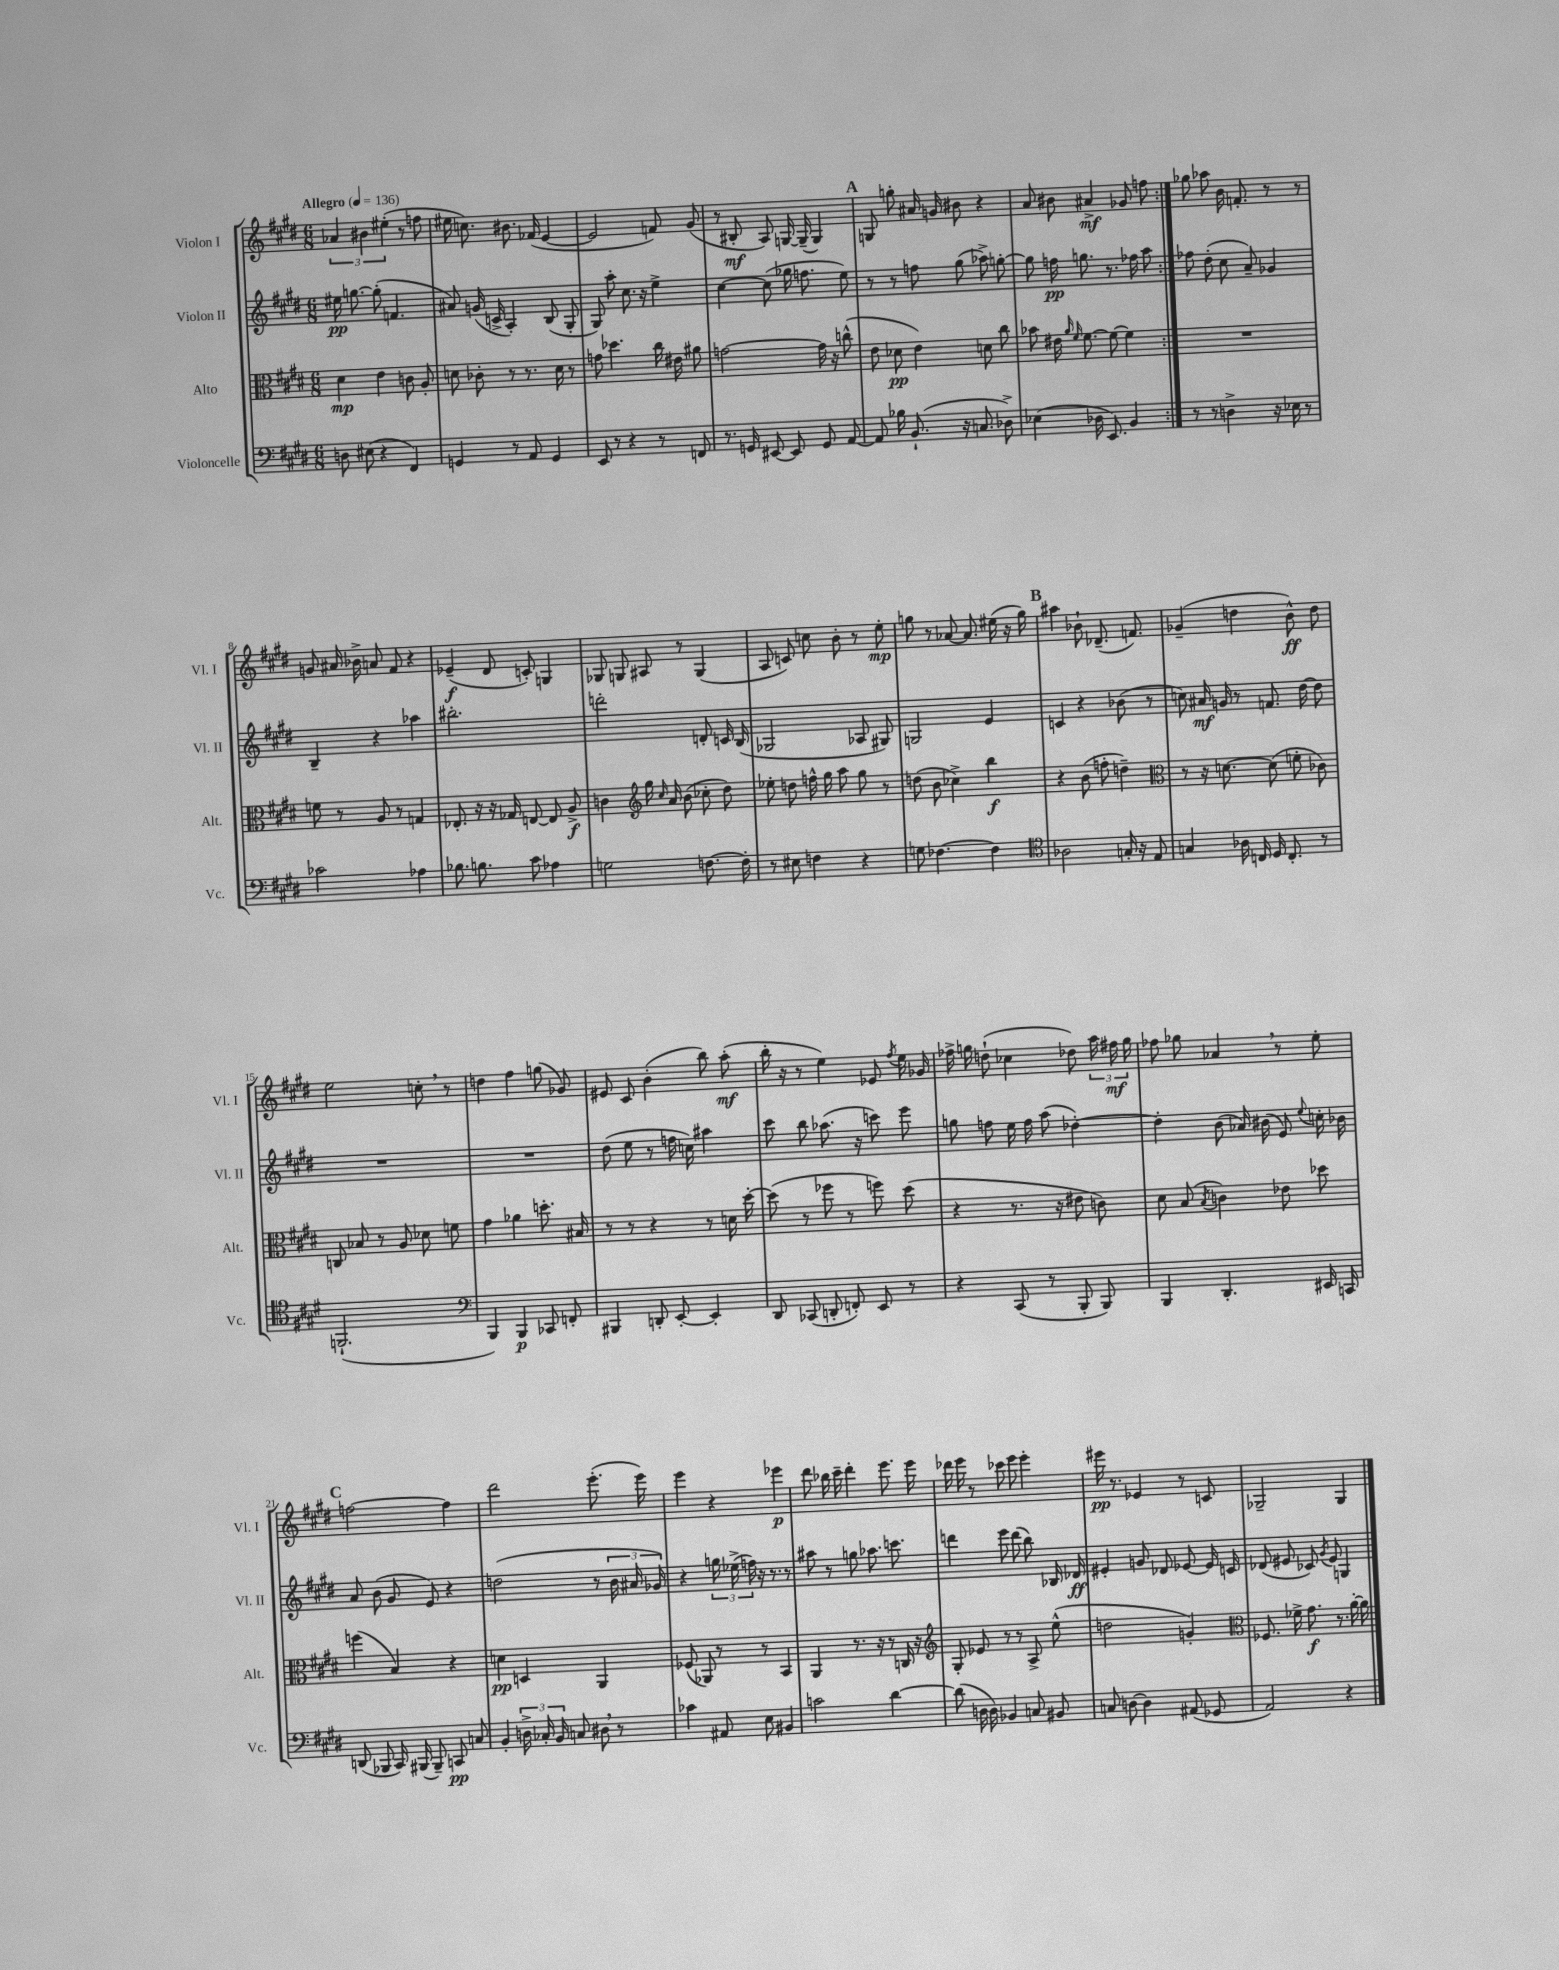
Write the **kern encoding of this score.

**kern	**kern	**kern	**kern
*staff4	*staff3	*staff2	*staff1
*clefF4	*clefC3	*clefG2	*clefG2
*k[f#c#g#d#]	*k[f#c#g#d#]	*k[f#c#g#d#]	*k[f#c#g#d#]
*M6/8	*M6/8	*M6/8	*M6/8
*MM136	*MM136	*MM136	*MM136
8D	4d#	16ee#	6a-
.	.	[8.gg	.
(8E#	.	.	.
.	.	.	6b#
4r	4e	(8gg']	.
.	.	.	(6ee#'
.	.	4.f	.
4FF#)	8c	.	8r
.	8A'	.	8ff
=	=	=	=
4GG	8d	8a#)	16ee#
.	.	.	8.cc)
.	8c-'	(16g	.
.	.	16c^	.
8r	8r	4A')	8.b#
8AA	8.r	.	.
.	.	.	(16f-
4GG	.	(8B	[4e
.	16d	.	.
.	8r	8G#'	.
=	=	=	=
8EE	8g	8G#)	2e]
8r	4.dd-	8aa'	.
4r	.	8.cc#	.
.	.	16r	.
8r	16cc#	4ee^	8f)
.	16e#	.	.
8FF	8a#	.	(8g#
=	=	=	=
8.r	[2g	[4cc#	8r
.	.	.	8B#'
16GG	.	.	.
[8EE#	.	(8cc#]	8A)
8EE#]	.	16gg-	[16G
.	.	8.ff	(16G~]
8GG	16g]	.	4G)
.	16r	.	.
[8AA	(8cc^^	8ee)	.
=	=	=	=
8AA]	8e	8r	8G
16B-	8d-	8r	8gg'
(8.BB`	.	.	.
.	4e)	8ff	16a#
.	.	.	16g
16r	.	(8gg#	8b#
8.C	.	.	.
.	8d	8aa-^)	4r
8D-^)	8cc#	[8gg'	.
=	=	=	=
(4E-	8b-	8gg]	8a
.	16e#	16ff	8b#
.	16qqa	.	.
.	16qqf#	.	.
.	[8.f#	8.gg	.
16D-	.	.	4a#^
8.EE)	.	.	.
.	8f#_	8.r	.
4BB	4f#]	.	8g-
.	.	16ff-	.
.	.	8aa	8ff
=:|!	=:|!	=:|!	=:|!
8r	2.r	8ff-	8gg-
8r	.	(8dd#'	8aa-
4D^	.	8cc#	16b
.	.	.	8.f'
.	.	8a~)	.
16r	.	4g-	8r
16E-	.	.	.
8r	.	.	8r
=	=	=	=
2c-	8f	4B~	8g
.	8r	.	16a#
.	.	.	16b-^
.	8A	4r	8a
.	8r	.	8f#
4A-	4G	4aa-	4r
=	=	=	=
8.B-	8.E-'	2.bb#'	(4e-~
8.B	16r	.	.
.	16r	.	8d#
.	16G-	.	.
8c#	[8E	.	8c')
4A-	8E]	.	4G
.	8A^	.	.
=	=	=	=
2G	4c	2ddd'	8G-
.	.	.	8G
*	*clefG2	*	*
.	16gg#	.	8A#
.	16qqcc#	.	.
.	16a	.	.
.	(8b	.	8r
[8.F	8cc-'	8d'	(4G
.	8dd#)	16c	.
16F']	.	(16B	.
=	=	=	=
8r	8ee-'	2G-	8A
8E#	8dd	.	8c)
4F	16ff^^	.	8cc
.	16gg#	.	.
.	8aa	.	8b'
4r	8gg#	8A-	8r
.	8r	8G#)	8ee'
=	=	=	=
8G	(8dd	2G	8gg
[4.F-	8b	.	8r
.	4cc-^)	.	[8a-
.	.	.	8.a-]
4F-]	4bb	4e	.
.	.	.	(16ee#
.	.	.	16r
.	.	.	16gg)
=	=	=	=
*clefC4	*	*	*
2A-	4r	4c	4aa#
.	(8b	4r	8b-`
.	8ff'	.	(8.d-~
16G'	4dd~)	(8b-	.
16r	.	.	8.f)
8E	.	8r	.
=	=	=	=
*	*clefC3	*	*
4G	8r	8cc)	(4g-~
.	16r	16a#	.
.	[8.d	16g	.
16A-	.	8r	4dd
16C	.	.	.
16D#	(8d]	8.f	.
8.C'	.	.	.
.	8f'	.	8b^^)
.	.	[16dd#	.
8r	8c-)	8dd#]	8dd
=	=	=	=
(2.FF`	8C	2.r	2ee
.	8B-	.	.
.	8r	.	.
.	8A	.	.
.	8d-	.	8cc'
.	8f	.	8r
=	=	=	=
*clefF4	*	*	*
4BBB)	4g#	2.r	4dd
4BBB	4a-	.	4ff#
8CC-	8.dd'	.	(8gg
8FF'	.	.	8g-)
.	16B#	.	.
=	=	=	=
4BBB#	8r	(8dd#	8e#
.	8r	8ee	8c#
8DD'	4r	8r	(4b'
[8EE'	.	16ff	.
.	.	16cc)	.
4EE']	8r	4aa#	8bb)
.	16d	.	(8aa'
.	[16dd#'	.	.
=	=	=	=
8DD#	(8dd#]	8ccc#	16bb'
.	.	.	16r
(8CC-	8r	8bb	8r
8DD'	8ff-	(8.aa-	4ee)
8FF')	8r	.	.
.	.	16r	.
8EE	8ff)	8ccc)	8e-
.	.	.	8qff#
8r	(8dd#	8eee	16ee
.	.	.	16g-
=	=	=	=
4r	4r	8gg	16ff-^
.	.	.	16gg
.	.	8ff	(8dd`
(8CC#	8.r	16ee	4cc-
.	.	16ff	.
8r	.	(8aa	.
.	16r	.	.
8BBB'	8e#	[4dd-')	8dd-)
8BBB)	8c)	.	24aa
.	.	.	24ff#
.	.	.	24gg
=	=	=	=
4BBB	8d#	4dd-']	8ff-
.	(8B	.	8gg-
.	8qB	.	.
4.DD#'	4c)	(8b	4a-
.	.	16a-)	.
.	.	(16b#	.
.	8e-	8e)	8r
.	.	8qqee	.
16EE#	8dd-	16cc'	8ee'
16CC	.	16b-	.
=	=	=	=
(8DD	(4ff	8a	[2ff
8BBB-	.	(8b	.
16CC#)	4B)	8g#	.
(16BBB#	.	.	.
8BBB#~)	.	8e)	.
8CC	4r	4r	4ff]
8C	.	.	.
=	=	=	=
4BB'	4d	(2dd	2ddd#
24D^	4D	.	.
24C-'	.	.	.
24BB	.	.	.
8C	.	.	.
8D#	4AA	8r	(8.eee'
8r	.	24b	.
.	.	24a#	.
.	.	.	16eee)
.	.	24g-)	.
=	=	=	=
4c-	(8F-	4r	4eee
.	8AA-)	.	.
8AA#	8r	24gg	4r
.	.	(24ee-^	.
.	.	24ff)	.
8E	8r	16r	.
.	.	8.r	.
4BB#	4BB	.	4eee-
.	.	8r	.
=	=	=	=
2c	4AA	8aa#	8ddd#
.	.	8r	16bb-
.	.	.	16ccc#~
.	8.r	8gg	4ddd#'
.	.	8.aa-	.
.	16r	.	.
[4d#	8r	.	8.eee
.	.	8.ccc	.
.	16C	.	.
.	16r	.	16eee
=	=	=	=
*	*clefG2	*	*
(8d#]	8G#'	4ddd	16ddd-
.	.	.	16eee
16D	8e-	.	8r
16D)	.	.	.
4BB-	8r	8eee	8ccc-
.	8r	(8ddd	8eee
8C	8A^	8bb)	4eee'
8BB#	(8ee^^	16B-	.
.	.	16d-	.
=	=	=	=
8C	2dd	4e#'	16eee#
.	.	.	8.r
[8D	.	.	.
4D]	.	8g	4e-
.	.	8d-	.
(8AA#	4g')	[8e-	8r
8GG-	.	16e-]	8c
.	.	16c	.
=	=	=	=
*	*clefC3	*	*
2AA)	8.F-	(8d-	2G-~
.	.	8e#	.
.	16f-^	.	.
.	8.g#	8c-)	.
.	.	8qg#	.
.	.	8e#	.
.	8.r	.	.
4r	.	4G	4G-
.	[16a'	.	.
.	16a]	.	.
==	==	==	==
*-	*-	*-	*-
